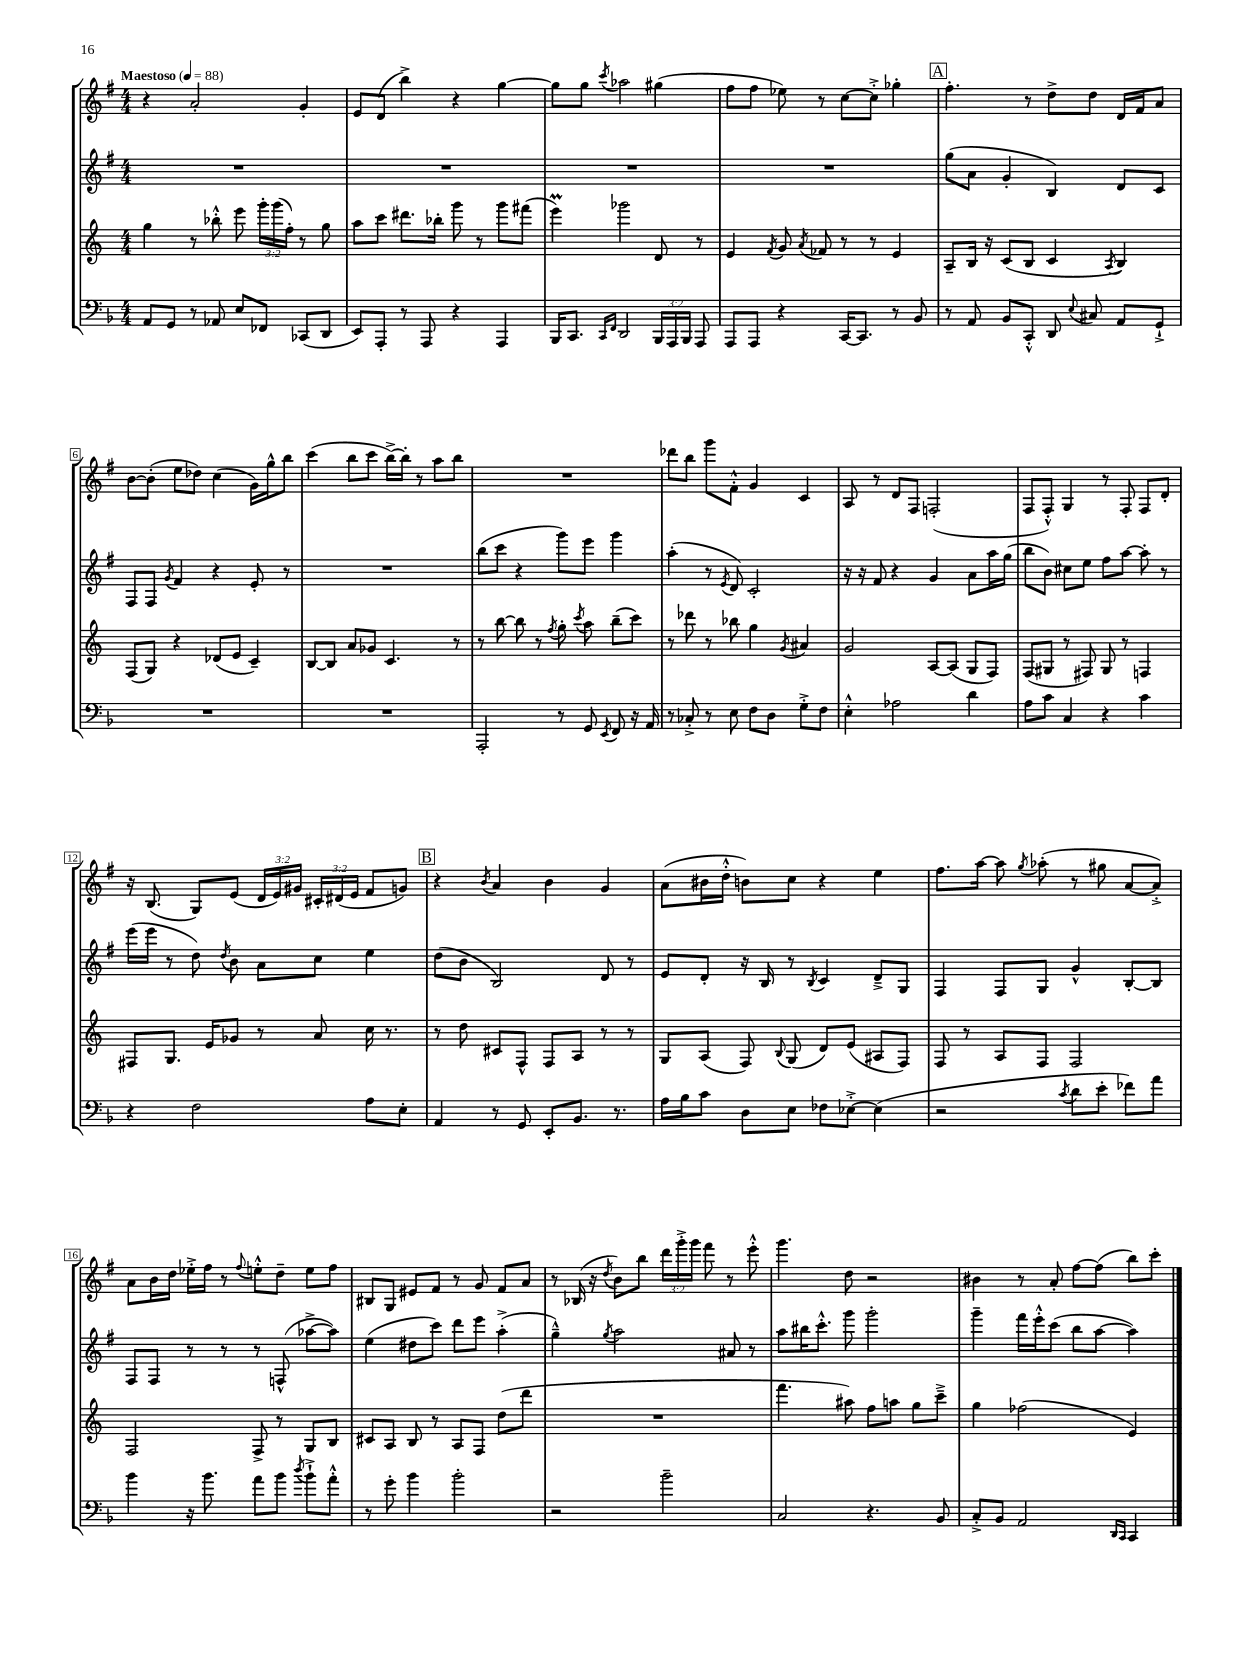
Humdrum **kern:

**kern	**kern	**kern	**kern
*part4	*part3	*part2	*part1
*staff4	*staff3	*staff2	*staff1
*clefF4	*clefG2	*clefG2	*clefG2
*k[b-]	*k[]	*k[f#]	*k[f#]
*M4/4	*M4/4	*M4/4	*M4/4
*MM88	*MM88	*MM88	*MM88
=1	=1	=1	=1
!	!	!	!LO:TX:a:B:t=Maestoso
8AA/L	4gg\	1r	4r
8GG/J	.	.	.
8r	8r	.	2a'/
8AA-X/	8bb-X'^^\	.	.
8E/L	8eee\	.	.
8FF-X/J	24ggg'\LL	.	.
.	(24ggg\	.	.
.	24ff'\JJ)	.	.
(8CC-X/L	8r	.	4g'/
8DD/J	8gg\	.	.
=2	=2	=2	=2
8EE/L)	8aa\L	1r	8e/L
8AAA'/J	8ccc\J	.	(8d/J
8r	8.ddd#X\L	.	4bb^\)
8AAA/	.	.	.
.	16bb-X'\Jk	.	.
4r	8ggg\	.	4r
.	8r	.	.
4AAA/	8ggg\L	.	[4gg\
.	(8fff#X\J	.	.
=3	=3	=3	=3
16BBB-/KL	4eeem\)	1r	8gg\L]
8.CC/J	.	.	.
.	.	.	8gg\J
16qqCC/LL	.	.	.
16qqFF/JJ	.	.	8qccc/
2DD/	2ggg-X\	.	2aa-X\
24BBB-/LL	8d/	.	(4gg#X\
24AAA/	.	.	.
24BBB-/JJ	.	.	.
8AAA/	8r	.	.
=4	=4	=4	=4
8AAA/L	4e/	1r	8ff#\L
8AAA/J	.	.	8ff#\J
.	8qf/	.	.
4r	8g/	.	8ee-X\)
.	8qa/	.	.
.	8f-X/	.	8r
[16CC/KL	8r	.	[8cc\L
8.CC/J]	.	.	.
.	8r	.	8cc'^\J]
8r	4e/	.	4gg-X'\
8BB-/	.	.	.
!!LO:REH:place=s1:t=A
=5	=5	=5	=5
8r	8A~/L	(8gg\L	4.ff#'\
8AA/	16B/Jk	8a\J	.
.	16r	.	.
8BB-/L	(8c/L	4g'/	.
8CC'^^/J	8B/J	.	8r
8DD/	4c/	4B/)	8dd^\L
8qqE/	.	.	.
8C#X/	.	.	8dd\J
.	8qA/	.	.
8AA/L	4B/)	8d/L	16d/LL
.	.	.	16f#/J
8GG`^/J	.	8c/J	8a/J
!!LO:LB:g=z
=6	=6	=6	=6
1r	(8F/L	8F#/L	[8b\L
.	8G/J)	8F#/J	(8b'\J]
.	.	8qg/	.
.	4r	4f#/	8ee\L
.	.	.	8dd-X\J)
.	(8d-X/L	4r	(4cc\
.	8e/J	.	.
.	4c~/)	8e'/	16g\LL)
.	.	.	16gg^^\J
.	.	8r	8bb\J
=7	=7	=7	=7
1r	[8B/L	1r	(4ccc\
.	8B/J]	.	.
.	8a/L	.	8bb\L
.	8g-X/J	.	8ccc\J
.	4.c/	.	[16bb^\LL)
.	.	.	16bb'\JJ]
.	.	.	8r
.	.	.	8aa\L
.	8r	.	8bb\J
=8	=8	=8	=8
2AAA'/	8r	(8bb\L	1r
.	[8bb\	8ccc\J	.
.	8bb\]	4r	.
.	8r	.	.
.	8qff/	.	.
8r	8gg'\	8ggg\L)	.
.	8qccc/	.	.
8GG/	8aa\	8eee\J	.
8qEE/	.	.	.
8FF/	(8bb~\L	4ggg\	.
16r	8ccc\J)	.	.
16AA/	.	.	.
=9	=9	=9	=9
8r	8r	(4aa'\	8ddd-X\L
8C-X'^/	8ddd-X\	.	8bb\J
8r	8r	8r	8ggg\L
.	.	8qe/	.
8E\	8bb-X\	8d/)	8f#'^^\J
8F\L	4gg\	2c'/	4g/
8D\J	.	.	.
.	8qg/	.	.
8G'^\L	4a#X/	.	4c/
8F\J	.	.	.
=10	=10	=10	=10
4E'^^\	2g/	16r	8A/
.	.	16r	.
.	.	8f#/	8r
2A-X\	.	4r	8d/L
.	.	.	8F#/J
.	[8A/L	4g/	(2Fn'/
.	(8A/J]	.	.
4d\	8G/L	8a\L	.
.	8F/J)	16aa\L	.
.	.	(16gg\JJ	.
=11	=11	=11	=11
8A\L	(8F/L	8bb\L	8F#/L
8c\J	8G#X/J	8b\J)	8F#'^^/J)
4C/	8r	8cc#X\L	4G/
.	8F#X/)	8ee\J	.
4r	8G#/	8ff#\L	8r
.	8r	[8aa\J	8F#'/
4c\	4Fn/	8aa'\]	8F#/L
.	.	8r	8d'/J
!!LO:LB:g=z
=12	=12	=12	=12
4r	8F#X/L	(16eee\LL	16r
.	.	16eee\JJ	(8.B/
.	8.G/J	8r	.
2F\	.	8dd\)	8G/L)
.	16e/KL	.	.
.	.	8qdd/	.
.	8g-X/J	8b\	(8e/J
.	8r	8a\L	24d/LL
.	.	.	24e/)
.	.	.	24g#X/JJ
.	8a/	8cc\J	24c#X'/LL
.	.	.	(24d#X/
.	.	.	24e/JJ
8A\L	16cc\	4ee\	8f#/L
.	8.r	.	.
8E'\J	.	.	8gn/J)
!!LO:REH:place=s1:t=B
=13	=13	=13	=13
4AA/	8r	(8dd\L	4r
.	8dd\	8b\J	.
.	.	.	8qb/
8r	8c#X/L	2B/)	4a/
8GG/	8F^^/J	.	.
8EE'/L	8F/L	.	4b\
8.BB-/J	8A/J	.	.
.	8r	8d/	4g/
8.r	.	.	.
.	8r	8r	.
=14	=14	=14	=14
16A\LL	8G/L	8e/L	(8a\L
16B-\J	.	.	.
8c\J	(8A/J	8d'/J	16b#X\L
.	.	.	16dd'^^\JJ
8D\L	8F/)	16r	8bn\L)
.	.	16B/	.
.	8qqB/	.	.
8E\J	(8G/	8r	8cc\J
.	.	8qB/	.
8F-X\L	8d/L)	4c/	4r
[8E-X'^\J	(8e/J	.	.
(4E-\]	8A#X/L	8d~^/L	4ee\
.	8F/J)	8G/J	.
=15	=15	=15	=15
2r	8F/	4F#/	8.ff#\L
.	8r	.	.
.	.	.	[16aa\Jk
.	8A/L	8F#/L	8aa\]
.	.	.	8qgg/
.	8F/J	8G/J	(8aa-X'\
8qc/	.	.	.
8d\L	2F/	4g^^/	8r
8e'\J	.	.	8gg#X\
8f-X\L)	.	[8B'/L	[8a/L
8a\J	.	8B/J]	8a'^/J])
!!LO:LB:g=z
=16	=16	=16	=16
4b-\	2F/	8F#/L	8a\L
.	.	8F#/J	16b\L
.	.	.	16dd\JJ
16r	.	8r	16ee-X'^\LL
8.b-\	.	.	16ff#\JJ
.	.	8r	8r
.	.	.	8qqff#/
8a\L	8F^/	8r	8een'^^\L
8b-\J	8r	(8Fn^^/	8dd~\J
8qdd/	.	.	.
8b-`^\L	8G/L	[8aa-X^\L	8ee\L
8a'^^\J	8B/J	8aa-\J])	8ff#\J
=17	=17	=17	=17
8r	8c#X/L	(4ee\	8B#X/L
8g'\	8A/J	.	8G/J
4b-\	8B/	8dd#X\L	8e#X/L
.	8r	8ccc\J)	8f#/J
2b-'\	8A/L	8ddd\L	8r
.	8F/J	8eee\J	8g/
.	(8dd\L	(4aa'^\	8f#/L
.	8ddd\J	.	8a/J
=18	=18	=18	=18
2r	1r	4gg~^^\)	8r
.	.	.	(16B-X/
.	.	.	16r
.	.	8qgg/	8qdd/
.	.	2aa\	8b\L)
.	.	.	8bb\J
2b-~\	.	.	24ddd\LL
.	.	.	24ggg'^\
.	.	.	24ggg\JJ
.	.	.	8fff#\
.	.	8a#X/	8r
.	.	8r	8eee'^^\
=19	=19	=19	=19
2C/	4.fff\	8aa\L	4.ggg\
.	.	16bb#X\K	.
.	.	8.ccc'^^\J	.
.	8aa#X\)	8ggg\	8dd\
4.r	8ff\L	2ggg'\	2r
.	8aan\J	.	.
.	8gg\L	.	.
8BB-/	8ccc~^\J	.	.
=20	=20	=20	=20
8C'^/L	4gg\	4ggg~\	4b#X\
8BB-/J	.	.	.
2AA/	(2ff-X\	16fff#\LL	8r
.	.	16eee'^^\J	.
.	.	(8ccc\J	8a'/
.	.	8bb\L	[8ff#\L
.	.	[8aa\J	(8ff#\J]
16qqDD/LL	.	.	.
16qqCC/JJ	.	.	.
4CC/	4e/)	4aa\])	8bb\L)
.	.	.	8ccc'\J
==	==	==	==
*-	*-	*-	*-
